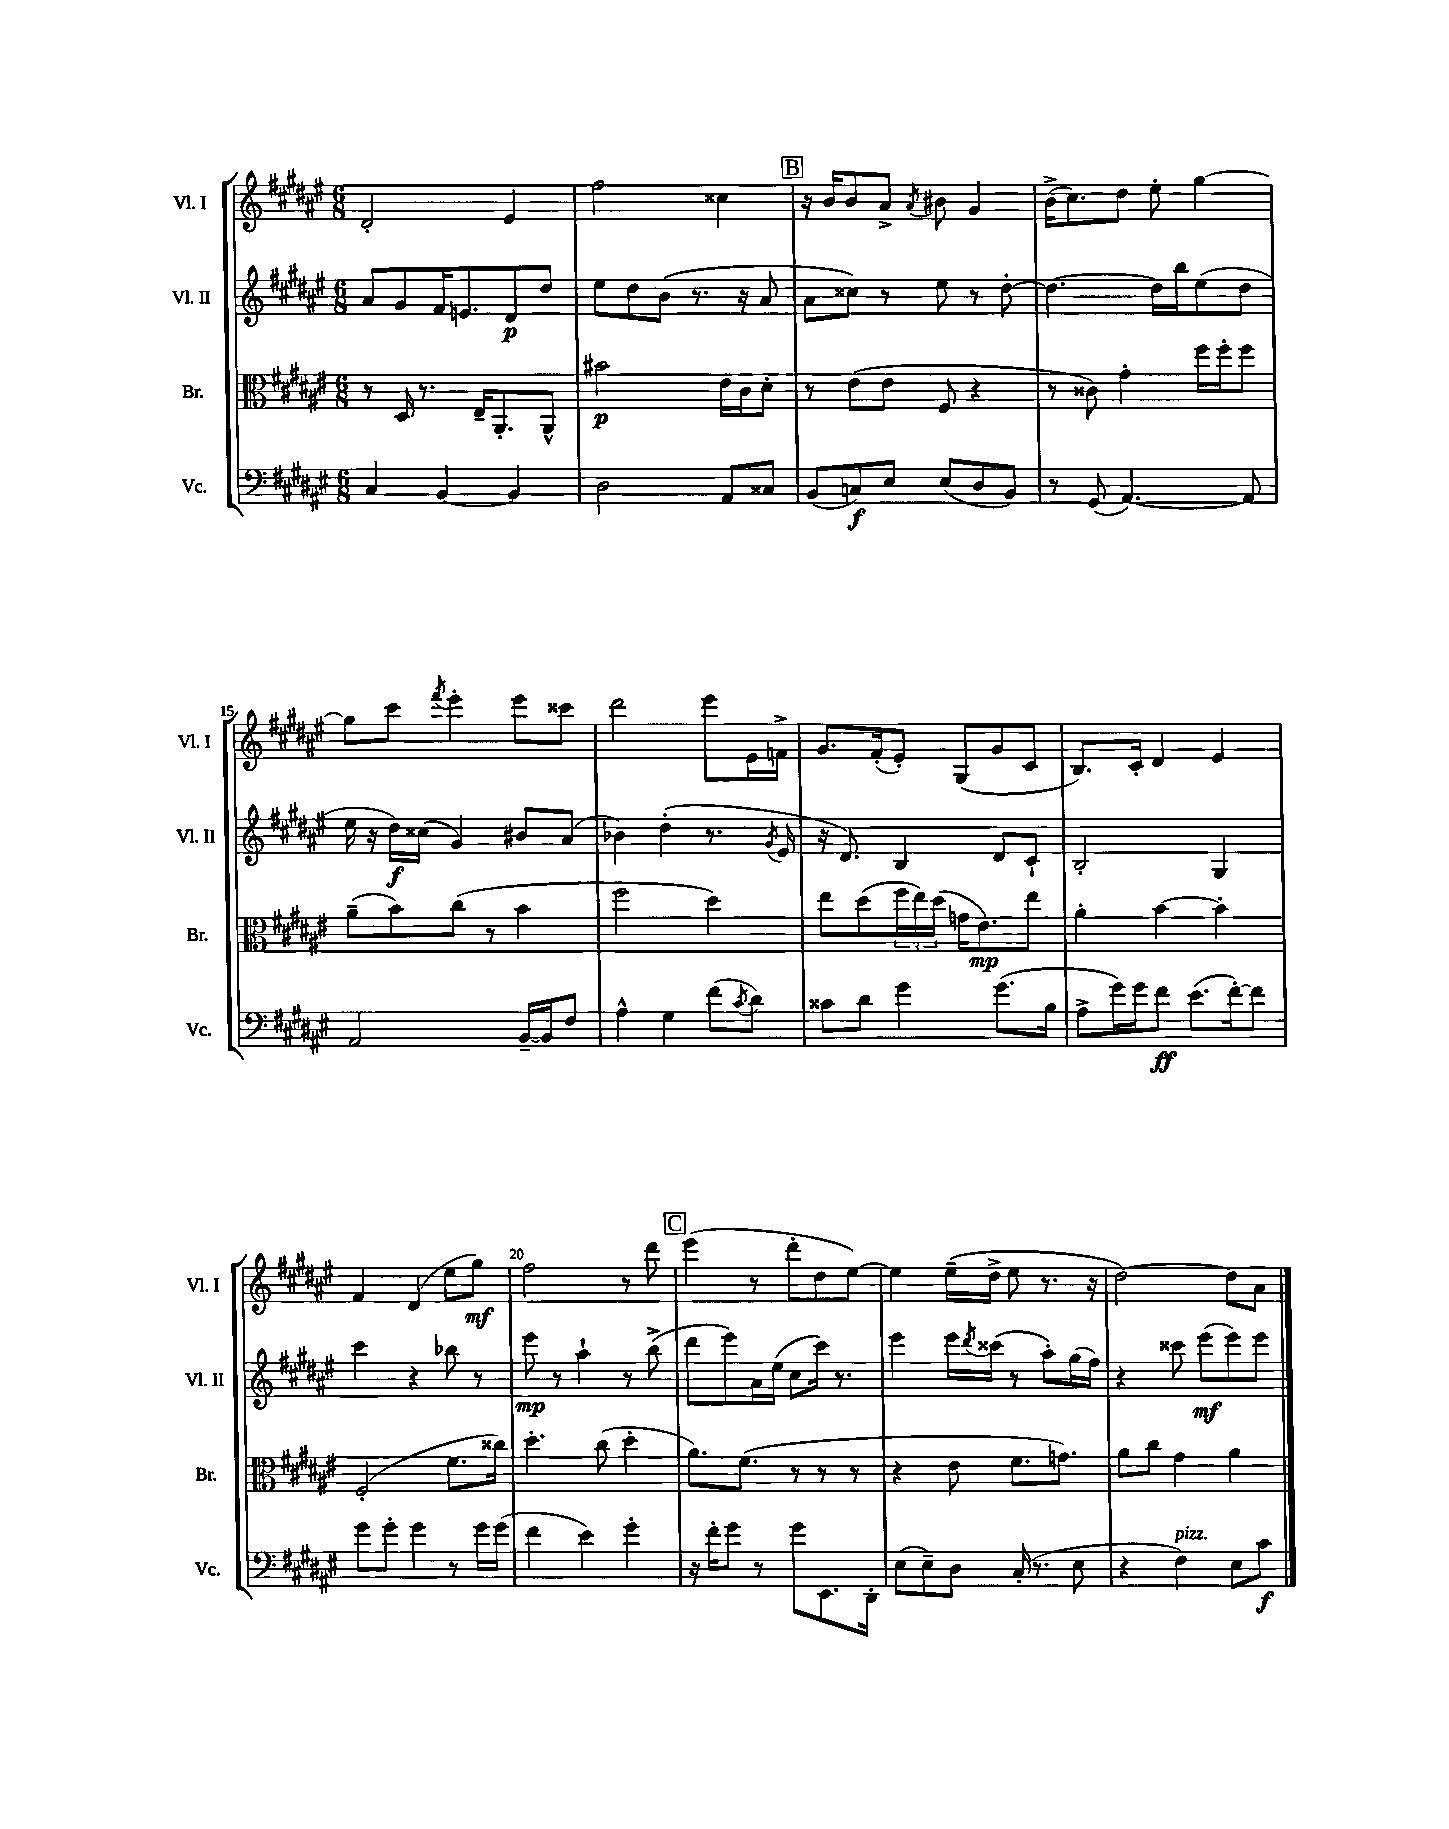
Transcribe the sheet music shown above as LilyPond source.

<<
\new StaffGroup <<
\new Staff = "s0" \with { instrumentName = "Vl. I" shortInstrumentName = "Vl. I" } {
    \clef treble \key fis \major \numericTimeSignature \time 6/8
    dis'2-. eis'4 |
    fis''2 cisis''4 |
    \mark \markup { \box "B" } r16 b'16 b'8 ais'8-> \acciaccatura { ais'8 } bis'8 gis'4 |
    b'16->( cis''8.) dis''8 eis''8-. gis''4~ |
    gis''8 cis'''8 \acciaccatura { fis'''8 } eis'''4-. eis'''8 cisis'''8 |
    dis'''2 eis'''8 eis'16 f'16-> |
    gis'8. fis'16-.( eis'8-.) gis8( gis'8 cis'8 |
    b8.) cis'16-. dis'4 eis'4 |
    fis'4 dis'4( eis''8 gis''8\mf) |
    fis''2 r8 dis'''8 |
    \mark \markup { \box "C" } eis'''4( r8 dis'''8-. dis''8 eis''8~) |
    eis''4 eis''16--( dis''16-> eis''8 r8. r16 |
    dis''2~) dis''8 ais'8 \bar "|." |
}
\new Staff = "s1" \with { instrumentName = "Vl. II" shortInstrumentName = "Vl. II" } {
    \clef treble \key fis \major \numericTimeSignature \time 6/8
    ais'8 gis'8 fis'16 e'8. dis'8\p dis''8 |
    eis''8 dis''8 b'8( r8. r16 ais'8 |
    \mark \markup { \box "B" } ais'8 cisis''8) r8 eis''8 r8 dis''8~-. |
    dis''4.~ dis''16 b''16 eis''8( dis''8 |
    eis''16 r16 dis''16\f) cisis''16( gis'4) bis'8 ais'8( |
    bes'4) dis''4-.( r8. \acciaccatura { gis'8 } eis'16 |
    r16 dis'8.) b4 dis'8 cis'8-! |
    b2-. gis4 |
    cis'''4 r4 bes''8 r8 |
    eis'''8\mp r8 ais''4-! r8 b''8->( |
    \mark \markup { \box "C" } dis'''8 eis'''8) ais'16 eis''16( cis''8 cis'''16) r8. |
    eis'''4 eis'''16 \acciaccatura { dis'''8 } cisis'''16( r8 ais''8-.) gis''16( fis''16) |
    r4 cisis'''8 eis'''8\mf( eis'''8) eis'''8 \bar "|." |
}
\new Staff = "s2" \with { instrumentName = "Br." shortInstrumentName = "Br." } {
    \clef alto \key fis \major \numericTimeSignature \time 6/8
    r8 dis16 r8. eis16-- ais,8.-. ais,8-^ |
    bis'2\p eis'16 cis'16 dis'8-. |
    \mark \markup { \box "B" } r8 eis'8( eis'8 fis8 r4 |
    r8 cisis'8) gis'4-. fis''16 fis''16-. fis''8 |
    ais'8--( b'8) cis''8( r8 b'4 |
    fis''2 dis''4) |
    eis''8 dis''8( \tuplet 3/2 { fis''16 eis''16) dis''16( } g'16 eis'8.\mp) eis''8 |
    ais'4-. b'4~ b'4-. |
    fis2-.( fis'8. cisis''16) |
    dis''4.-. cis''8( dis''4-. |
    \mark \markup { \box "C" } ais'8.) fis'8.( r8 r8 r8 |
    r4 eis'8 fis'8. g'8.) |
    ais'8 cis''8 gis'4 ais'4 \bar "|." |
}
\new Staff = "s3" \with { instrumentName = "Vc." shortInstrumentName = "Vc." } {
    \clef bass \key fis \major \numericTimeSignature \time 6/8
    cis4 b,4~ b,4 |
    dis2 ais,8 cisis8 |
    \mark \markup { \box "B" } b,8( c8\f) eis8 eis8( dis8 b,8) |
    r8 gis,8( ais,4.~) ais,8 |
    ais,2 b,16~-- b,16 fis8 |
    ais4-^ gis4 fis'8( \acciaccatura { cis'8 } dis'8) |
    cisis'8 dis'8 gis'4 gis'8.( b16 |
    ais8-> gis'16) gis'16 fis'8\ff eis'8.( fis'16~-.) fis'8 |
    gis'8 gis'8-. gis'4 r8 gis'16 gis'16( |
    fis'4 eis'4) gis'4-. |
    \mark \markup { \box "C" } r16 fis'16-. gis'8 r8 gis'8 eis,8. dis,16-. |
    eis8( eis8--) dis8 cis16-.( r8. eis8 |
    r4 fis4^\markup { \italic "pizz." }) eis8 cis'8\f \bar "|." |
}
>>
>>
\layout { \context { \Score currentBarNumber = #11 \override BarNumber.break-visibility = ##(#f #t #t) barNumberVisibility = #(every-nth-bar-number-visible 5) } }
